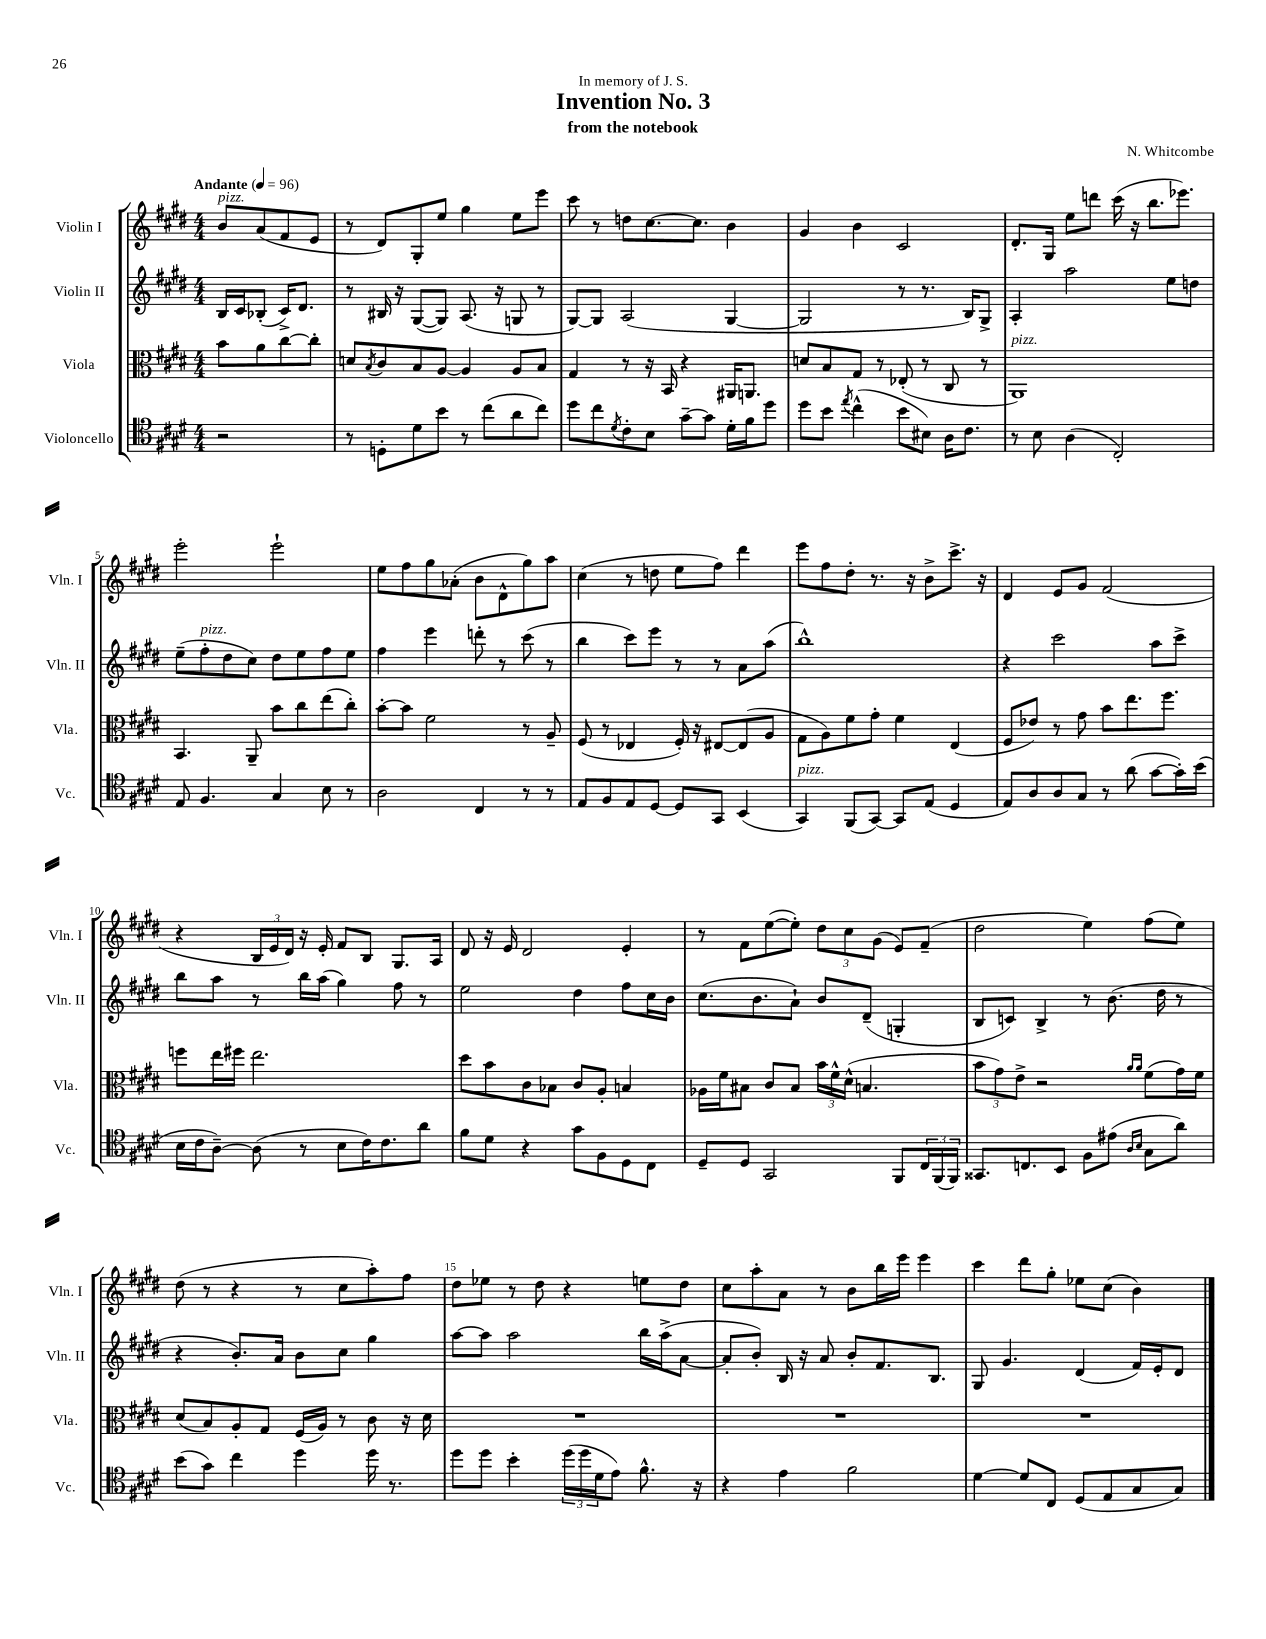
\header { title = "Invention No. 3" composer = "N. Whitcombe" subtitle = "from the notebook" dedication = "In memory of J. S." }
<<
\new StaffGroup <<
\new Staff = "s0" \with { instrumentName = "Violin I" shortInstrumentName = "Vln. I" } {
    \clef treble \key e \major \numericTimeSignature \time 4/4 \partial 2 \tempo "Andante" 4 = 96
    b'8^\markup { \italic "pizz." } a'8( fis'8 e'8 |
    r8 dis'8) gis8-. e''8 gis''4 e''8 e'''8 |
    cis'''8 r8 d''8 cis''8.~ cis''8. b'4 |
    gis'4 b'4 cis'2 |
    dis'8.-. gis16 e''8 d'''8 cis'''16( r16 b''8. ees'''8.) |
    e'''2-. e'''2-! |
    e''8 fis''8 gis''8 aes'8-.( b'8 dis'8-^ gis''8) a''8 |
    cis''4( r8 d''8 e''8 fis''8) dis'''4 |
    e'''8 fis''8 dis''8-. r8. r16 b'8-> cis'''8.-> r16 |
    dis'4 e'8 gis'8 fis'2( |
    r4 \tuplet 3/2 { b16 e'16 dis'16) } r16 e'16-. fis'8 b8 gis8. a16 |
    dis'8 r16 e'16 dis'2 e'4-. |
    r8 fis'8 e''8~( e''8-.) \tuplet 3/2 { dis''8 cis''8 gis'8( } e'8) fis'8--( |
    dis''2 e''4) fis''8( e''8) |
    dis''8( r8 r4 r8 cis''8 a''8-.) fis''8 |
    dis''8 ees''8 r8 dis''8 r4 e''8 dis''8 |
    cis''8 a''8-. a'8 r8 b'8 b''16 e'''16 e'''4 |
    cis'''4 dis'''8 gis''8-. ees''8 cis''8( b'4) \bar "|." |
}
\new Staff = "s1" \with { instrumentName = "Violin II" shortInstrumentName = "Vln. II" } {
    \clef treble \key e \major \numericTimeSignature \time 4/4 \partial 2
    b16 cis'16 bes8-.( cis'16->) dis'8. |
    r8 bis16 r16 gis8~( gis8) a8.( r16 g8 r8 |
    gis8~) gis8 a2( gis4~ |
    gis2 r8 r8. b16) gis8-> |
    a4-. a''2 e''8 d''8 |
    e''8--( fis''8-.^\markup { \italic "pizz." } dis''8 cis''8) dis''8 e''8 fis''8 e''8 |
    fis''4 e'''4 d'''8-. r8 cis'''8( r8 |
    b''4 cis'''8) e'''8 r8 r8 a'8 a''8( |
    b''1-^) |
    r4 cis'''2 a''8 cis'''8-> |
    b''8 a''8 r8 b''16 a''16( gis''4) fis''8 r8 |
    e''2 dis''4 fis''8 cis''16 b'16 |
    cis''8.( b'8. a'8-!) b'8 dis'8--( g4-. |
    b8 c'8) b4-> r8 b'8.( dis''16 r8 |
    r4 b'8.-.) a'16 b'8 cis''8 gis''4 |
    a''8~ a''8 a''2 b''16 a''16->( a'8~ |
    a'8-. b'8-.) b16 r16 a'8 b'8-. fis'8. b8. |
    gis8 gis'4. dis'4( fis'16) e'16-. dis'8 \bar "|." |
}
\new Staff = "s2" \with { instrumentName = "Viola" shortInstrumentName = "Vla." } {
    \clef alto \key e \major \numericTimeSignature \time 4/4 \partial 2
    b'8 a'8 cis''8~ cis''8-. |
    d'8 \acciaccatura { b8 } cis'8 b8 a8~ a4 a8 b8 |
    gis4 r8 r16 b,16 r4 ais,16 a,8. |
    d'8 b8 gis8 r8 ees8-.( r8 cis8 r8 |
    a,1^\markup { \italic "pizz." }) |
    b,4. a,8-- b'8 cis''8 e''8( cis''8-.) |
    b'8~-. b'8 fis'2 r8 a8-- |
    fis8( r8 ees4 fis16-.) r16 eis8~ eis8( a8 |
    gis8 a8) fis'8 gis'8-. fis'4 e4( |
    fis8 ees'8) r8 gis'8 b'8 e''8. fis''8. |
    f''8 e''16 fis''16 e''2. |
    dis''8 b'8 cis'8 bes8 cis'8 a8-. b4 |
    aes16 fis'16 bis8 cis'8 bis8 \tuplet 3/2 { b'16 fis'16-^ dis'16-^( } b4. |
    \tuplet 3/2 { b'8 gis'8) e'8-> } r2 \grace { a'16 a'16 } fis'8( gis'16) fis'16 |
    dis'8( b8) a8-. gis8 fis16( a16) r8 cis'8 r16 dis'16 |
    R1 |
    R1 |
    R1 \bar "|." |
}
\new Staff = "s3" \with { instrumentName = "Violoncello" shortInstrumentName = "Vc." } {
    \clef tenor \key e \major \numericTimeSignature \time 4/4 \partial 2
    r2 |
    r8 d8-. dis'8 b'8 r8 cis''8( a'8 cis''8) |
    dis''8 cis''8 \acciaccatura { dis'8 } cis'8-. b8 gis'8~-- gis'8 dis'16-. fis'16 dis''8 |
    dis''8 b'8 \acciaccatura { e''8 } cis''4-^( b'8 bis8) a16 cis'8. |
    r8 b8 a4( cis2-.) |
    e8 fis4. gis4 b8 r8 |
    a2 cis4 r8 r8 |
    e8 fis8 e8 dis8~ dis8 gis,8 b,4( |
    gis,4^\markup { \italic "pizz." }) fis,8( gis,8~) gis,8 e8( dis4 |
    e8) a8 a8 gis8 r8 a'8( gis'8~ gis'16-.) b'16( |
    b16 cis'16 a8~--) a8( r8 b8 cis'16) cis'8. a'8 |
    fis'8 dis'8 r4 gis'8 fis8 dis8 cis8 |
    dis8-- dis8 gis,2 fis,8 \tuplet 3/2 { cis16 fis,16( fis,16) } |
    gisis,8. c8. b,8 fis8 eis'8( \grace { a16 b16 } gis8 a'8) |
    b'8( gis'8) cis''4 dis''4 dis''16 r8. |
    dis''8 dis''8 b'4-. \tuplet 3/2 { dis''16( dis''16 dis'16 } e'8) fis'8.-^ r16 |
    r4 e'4 fis'2 |
    dis'4~ dis'8 cis8 dis8( e8 gis8 gis8) \bar "|." |
}
>>
>>
\layout { \context { \Score \override BarNumber.break-visibility = ##(#f #t #t) barNumberVisibility = #(every-nth-bar-number-visible 5) } }
